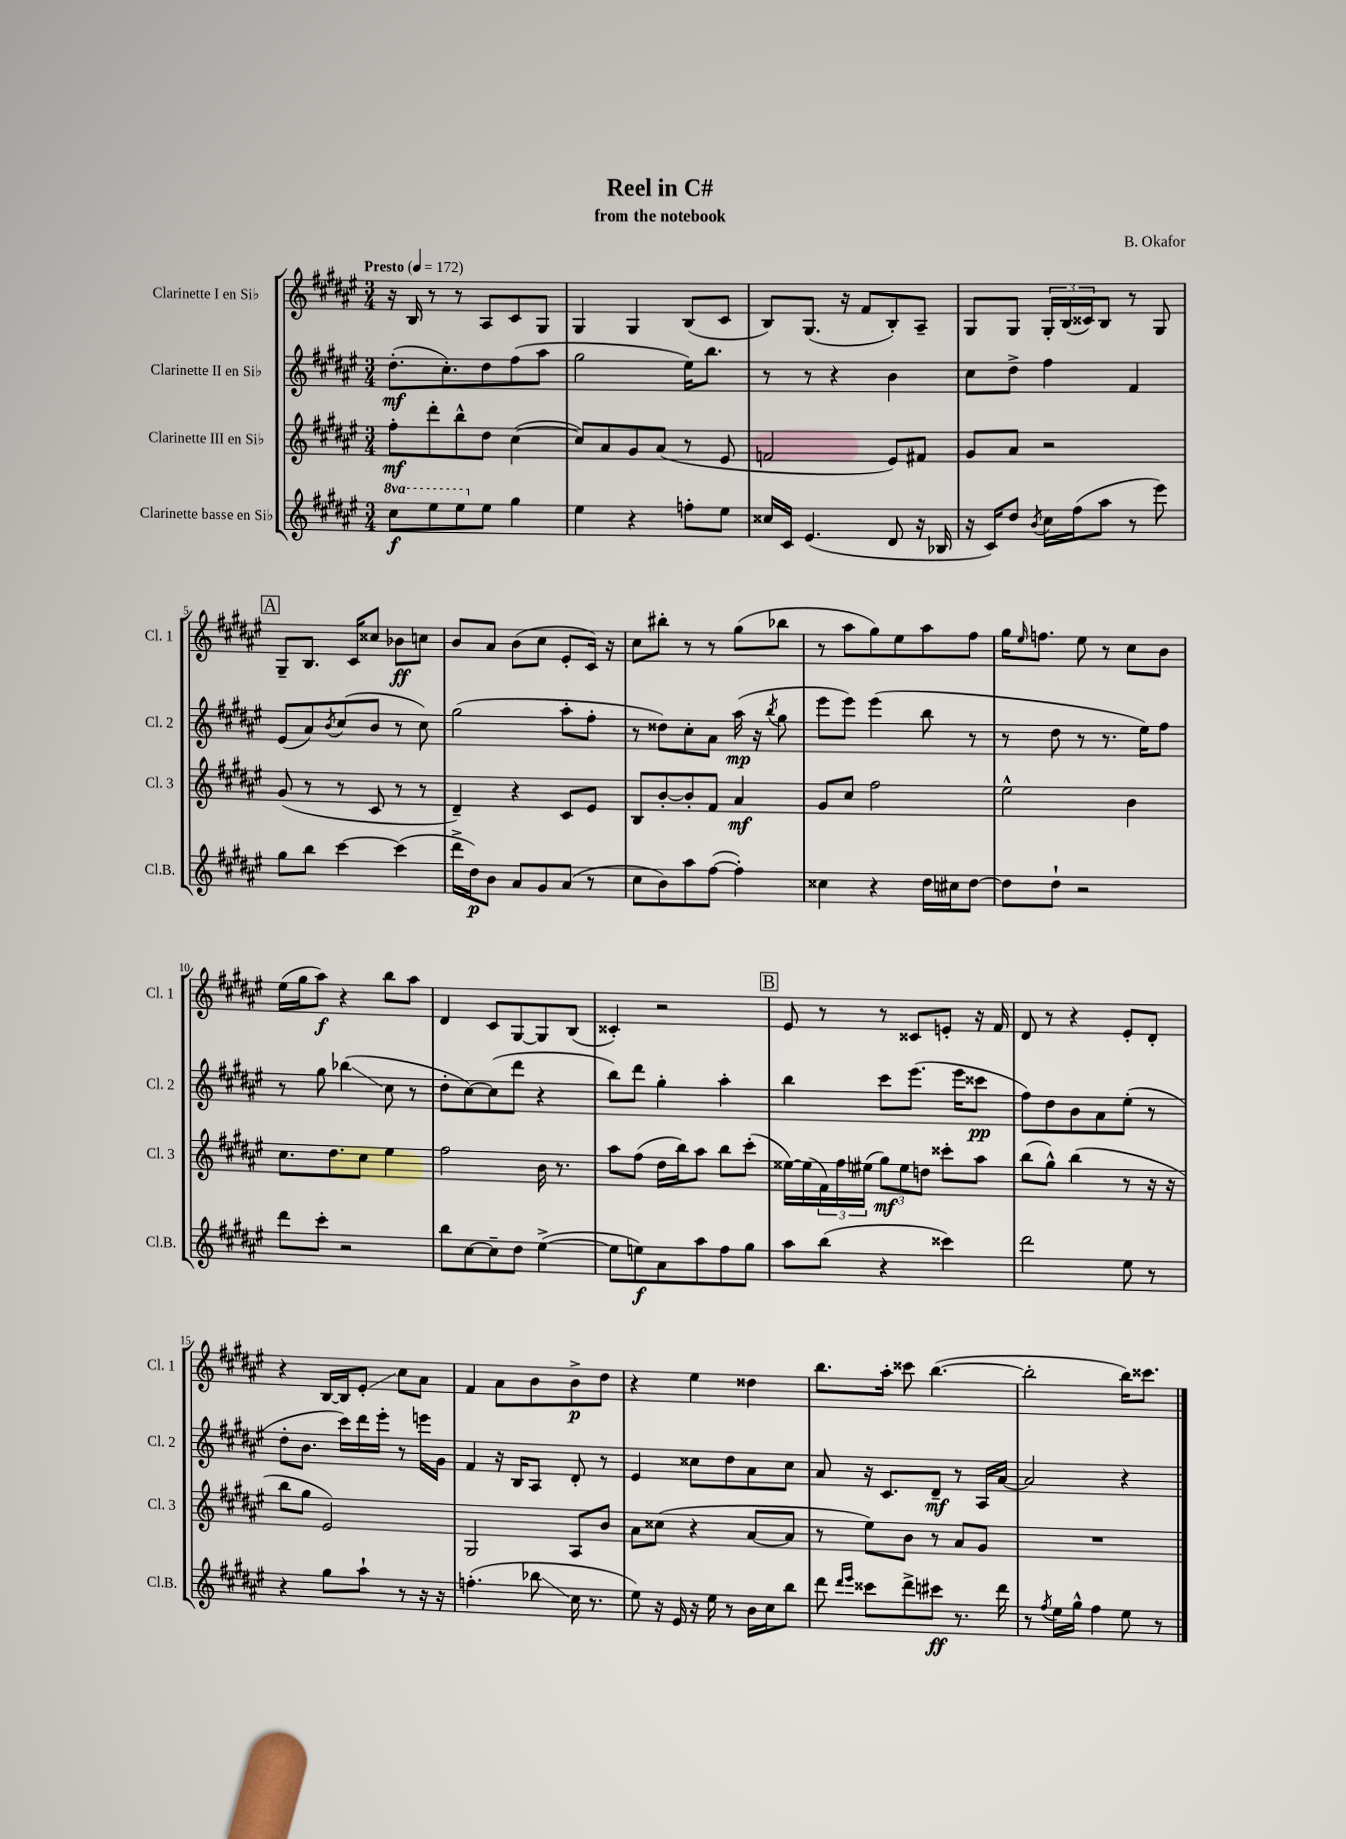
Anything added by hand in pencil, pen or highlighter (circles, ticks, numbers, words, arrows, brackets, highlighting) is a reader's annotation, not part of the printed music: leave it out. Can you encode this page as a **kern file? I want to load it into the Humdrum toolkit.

**kern	**kern	**kern	**kern
*staff4	*staff3	*staff2	*staff1
*clefG2	*clefG2	*clefG2	*clefG2
*k[f#c#g#d#a#e#]	*k[f#c#g#d#a#e#]	*k[f#c#g#d#a#e#]	*k[f#c#g#d#a#e#]
*M3/4	*M3/4	*M3/4	*M3/4
*MM172	*MM172	*MM172	*MM172
8ccc#	8ff#'	(8.dd#'	16r
.	.	.	16B
8eee#	8ddd#'	.	8r
.	.	8.cc#')	.
8eee#	8bb^^	.	8r
8ee#	8dd#	8dd#	8A#
4gg#	([4cc#	(8ff#	8c#
.	.	8aa#	8G#
=	=	=	=
4ee#	8cc#])	2gg#	4G#
.	8a#	.	.
4r	8g#	.	4G#
.	(8a#	.	.
8ff'	8r	16ee#)	(8B
.	.	8.bb	.
8ee#	8e#	.	8c#
=	=	=	=
16cc##	2f	8r	8B)
16c#	.	.	.
(4.e#	.	8r	(8.G#
.	.	4r	.
.	.	.	16r
.	.	.	8f#
8d#	8e#)	4b	8B')
16r	8f#	.	8A#~
16B-	.	.	.
=	=	=	=
16r	8g#	8cc#	8G#
16c#)	.	.	.
8dd#	8a#	8dd#^	8G#
8qb	.	.	.
16cc#	2r	4ff#	24G#'
.	.	.	(24B
(16ff#	.	.	.
.	.	.	24c##)
8aa#	.	.	8B
8r	.	4f#	8r
8eee#)	.	.	8G#
=	=	=	=
8gg#	(8g#	(8e#	8G#~
8bb	8r	8a#)	8.B
.	.	8qb	.
[4ccc#	8r	(8cc#	.
.	.	.	16c#
.	8c#	8b	8cc##
(4ccc#]	8r	8r	8b-
.	8r	8cc#)	8cc
=	=	=	=
16ddd#^	4d#~)	(2gg#	8b
16dd#)	.	.	.
8b	.	.	8a#
8a#	4r	.	(8b
8g#	.	.	8cc#
(8a#	8c#	8aa#'	8e#'
8r	8e#	8ff#'	16c#)
.	.	.	16r
=	=	=	=
8cc#	8B	8r	8cc#
8b)	[8b'	8dd##)	8bb#'
8aa#	8b']	8cc#'	8r
([8ff#	8f#	8a#	8r
4ff#'])	4a#	(16aa#	(8gg#
.	.	16r	.
.	.	8qbb	.
.	.	8gg#	8bb-
=	=	=	=
4cc##	8g#	8eee#	8r
.	8cc#	8eee#)	8aa#
4r	2ff#	(4eee#	8gg#)
.	.	.	8ee#
16dd#	.	8bb	8aa#
16cc#	.	.	.
[8dd#	.	8r	8ff#
=	=	=	=
8dd#]	2ee#^^	8r	16gg#
.	.	.	16qqee#
.	.	.	8.ff
8dd#`	.	8dd#	.
2r	.	8r	8ee#
.	.	8.r	8r
.	4b	.	8cc#
.	.	16ee#)	.
.	.	8ff#	8b
=	=	=	=
8ddd#	8.cc#	8r	(16ee#
.	.	.	16gg#
8ccc#'	.	8gg#	8aa#)
.	8.dd#	.	.
2r	.	(4bb-	4r
.	8cc#	.	.
.	4ee#	8cc#	8bb
.	.	8r	8aa#
=	=	=	=
8bb	2ff#	8dd#'	4d#
[8cc#	.	[8cc#)	.
8cc#~]	.	(8cc#]	8c#
8dd#	.	8ddd#	[8G#
([4ee#^	16b	4r	8G#]
.	8.r	.	.
.	.	.	(8B
=	=	=	=
8ee#]	8aa#	8bb)	4c##')
8ee)	(8ff#	8ddd#	.
8a#	16dd#	4gg#'	2r
.	16bb)	.	.
8aa#	8aa#	.	.
8ff#	8bb	4aa#'	.
8gg#	(8ccc#'	.	.
=	=	=	=
8aa#	[16ee##)	4bb	8e#
.	(16ee##]	.	.
(8bb	24f#)	.	8r
.	24ff#	.	.
.	(24ee#	.	.
4r	12gg#)	8ccc#	8r
.	12ee#	.	.
.	.	(8.eee#	8c##
.	12dd	.	.
4ccc##)	8ccc##'	.	8e'
.	.	16eee#	.
.	8aa#	8ccc##	16r
.	.	.	16f#
=	=	=	=
2ddd#	(8bb	8ff#)	8d#
.	8gg#^^)	8dd#	8r
.	(4bb	8b	4r
.	.	8a#	.
8ee#	8r	(8ee#'	8e#'
8r	16r	8r	8d#'
.	16r	.	.
=	=	=	=
4r	8bb	8dd#'	4r
.	8gg#	8.b	.
8gg#	2e#)	.	[16B
.	.	16ccc#)	16B]
8aa#`	.	16ddd#	8e#'
.	.	16eee#'	.
8r	.	8r	8cc#
16r	.	16eee	8a#
16r	.	16g#	.
=	=	=	=
(4.ff'	2G#	4f#	4f#
.	.	16r	8a#
.	.	16B	.
8bb-	.	8A#	8b
16cc#	8A#	8d#'	8b^
8.r	.	.	.
.	8b	8r	8dd#
=	=	=	=
8ee#)	8a#	4e#	4r
16r	(8cc##	.	.
16e#	.	.	.
16r	4r	8cc##	4ee#
16ee#	.	.	.
8r	.	8dd#	.
16b	[8a#	8a#	4dd##
16cc#	.	.	.
8bb	8a#]	8cc##	.
=	=	=	=
8ddd#	8r	8a#	8.bb
16qqddd#	.	.	.
16qqeee#	.	.	.
8ccc##	8ee#)	16r	.
.	.	8.c#	16aa#'
8ddd#^	8b	.	8ccc##
8ccc#	8r	8d#~	([4.bb
8.r	8a#	8r	.
.	8g#	16A#	.
16ddd#	.	[16a#	.
=	=	=	=
8r	2.r	2a#]	2bb']
8qff#	.	.	.
16ee#	.	.	.
16gg#^^	.	.	.
4ff#	.	.	.
8ee#	.	4r	16bb)
.	.	.	8.ccc##
8r	.	.	.
==	==	==	==
*-	*-	*-	*-
